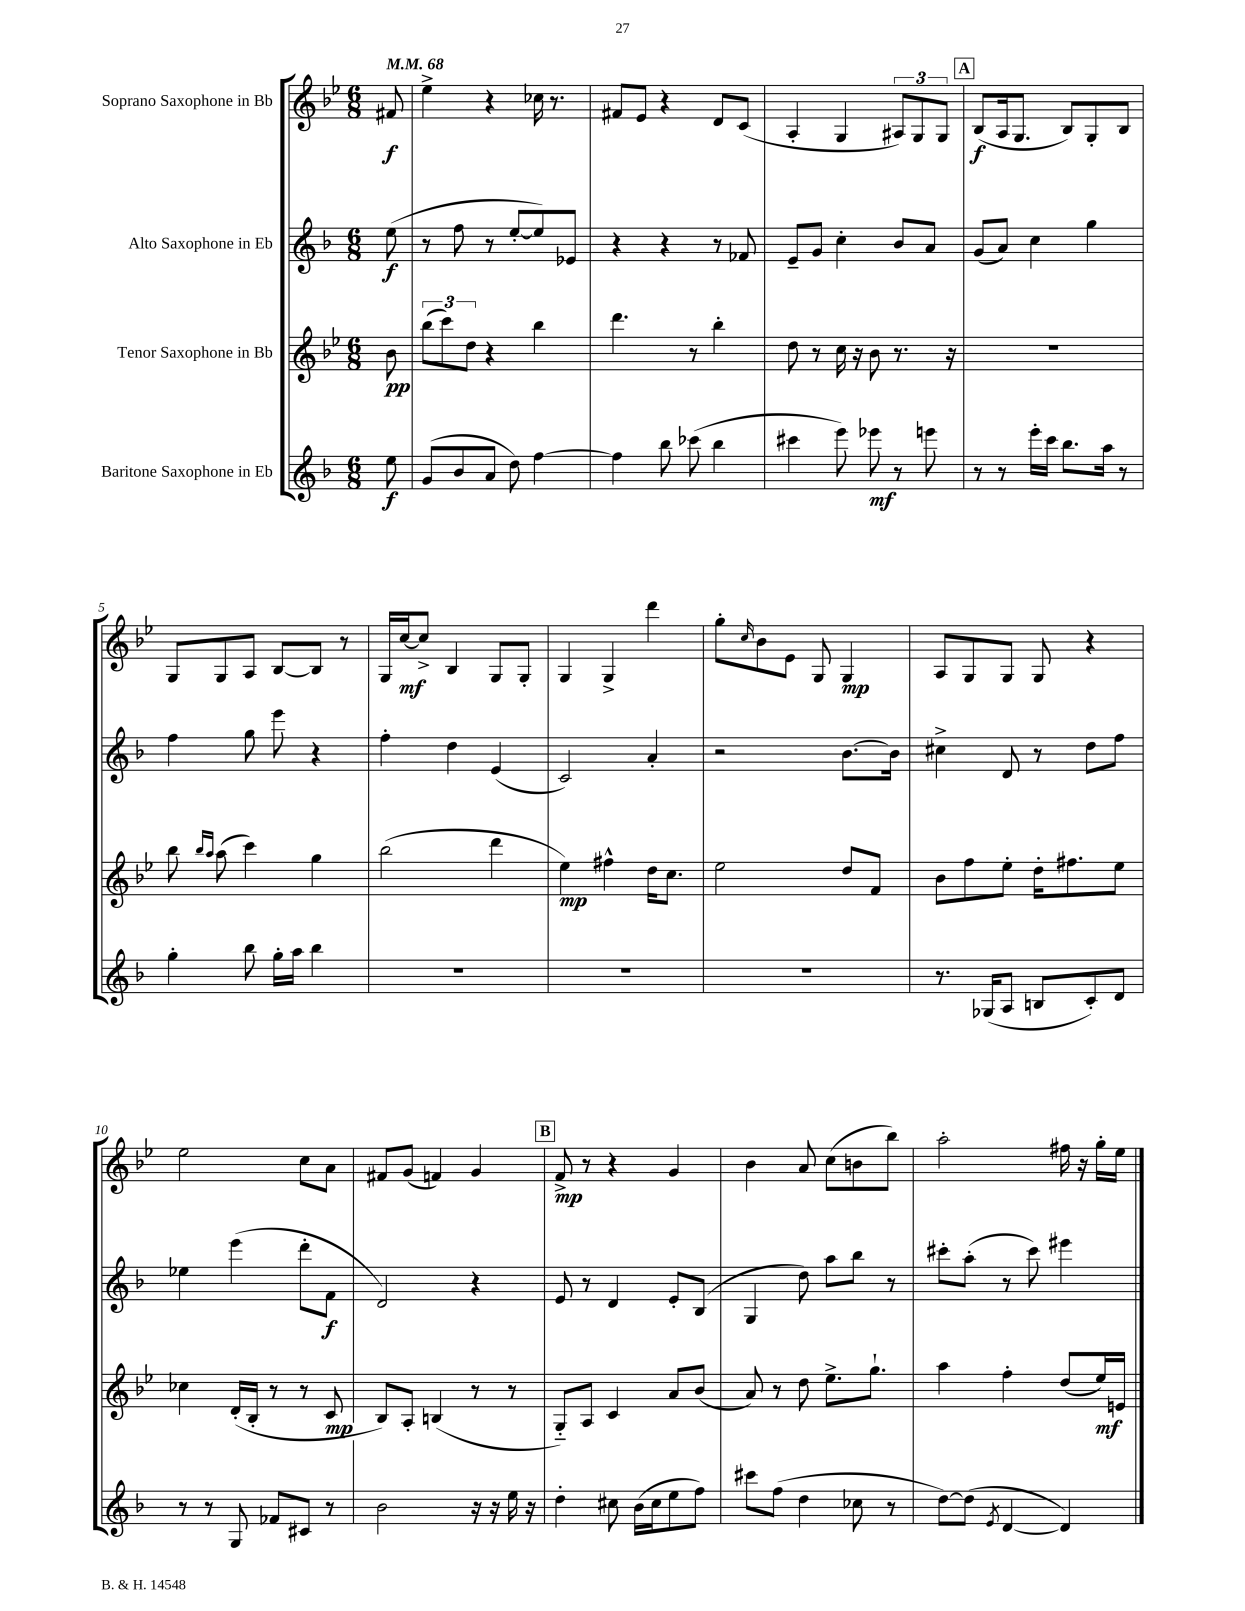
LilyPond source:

<<
\new StaffGroup <<
\new Staff = "s0" \with { instrumentName = "Soprano Saxophone in Bb" } {
    \clef treble \key bes \major \numericTimeSignature \time 6/8 \partial 8 \tempo 4 = 68
    fis'8\f |
    ees''4-> r4 ces''16 r8. |
    fis'8 ees'8 r4 d'8 c'8( |
    a4-. g4 \tuplet 3/2 { ais8) g8 g8 } |
    \mark \markup { \box "A" } bes8\f( a16 g8. bes8) g8-. bes8 |
    g8 g8 a8 bes8~ bes8 r8 |
    g16 c''16~\mf c''8-> bes4 g8 g8-. |
    g4 g4-> d'''4 |
    g''8-. \grace { c''16 } bes'8 ees'8 g8 g4\mp |
    a8 g8 g8 g8 r4 |
    ees''2 c''8 a'8 |
    fis'8 g'8( f'4) g'4 |
    \mark \markup { \box "B" } f'8->\mp r8 r4 g'4 |
    bes'4 a'8 c''8( b'8 bes''8) |
    a''2-. fis''16 r16 g''16-. ees''16 \bar "|." |
}
\new Staff = "s1" \with { instrumentName = "Alto Saxophone in Eb" } {
    \clef treble \key f \major \numericTimeSignature \time 6/8 \partial 8
    e''8\f( |
    r8 f''8 r8 e''8~-. e''8) ees'8 |
    r4 r4 r8 fes'8 |
    e'8-- g'8 c''4-. bes'8 a'8 |
    \mark \markup { \box "A" } g'8( a'8) c''4 g''4 |
    f''4 g''8 e'''8 r4 |
    f''4-. d''4 e'4( |
    c'2) a'4-. |
    r2 bes'8.~ bes'16 |
    cis''4-> d'8 r8 d''8 f''8 |
    ees''4 e'''4( d'''8-. f'8\f |
    d'2) r4 |
    \mark \markup { \box "B" } e'8 r8 d'4 e'8-. bes8( |
    g4 d''8) a''8 bes''8 r8 |
    cis'''8-. a''8-.( r8 cis'''8) eis'''4 \bar "|." |
}
\new Staff = "s2" \with { instrumentName = "Tenor Saxophone in Bb" } {
    \clef treble \key bes \major \numericTimeSignature \time 6/8 \partial 8
    bes'8\pp |
    \tuplet 3/2 { bes''8( c'''8) d''8 } r4 bes''4 |
    d'''4. r8 bes''4-. |
    d''8 r8 c''16 r16 bes'8 r8. r16 |
    \mark \markup { \box "A" } R2. |
    bes''8 \grace { bes''16 a''16 } a''8( c'''4) g''4 |
    bes''2( d'''4 |
    ees''4\mp) fis''4-^ d''16 c''8. |
    ees''2 d''8 f'8 |
    bes'8 f''8 ees''8-. d''16-. fis''8. ees''8 |
    ces''4 d'16-.( bes16-. r8 r8 c'8\mp |
    bes8) a8-. b4( r8 r8 |
    \mark \markup { \box "B" } g8-_) a8 c'4 a'8 bes'8( |
    a'8) r8 d''8 ees''8.-> g''8.-! |
    a''4 f''4-. d''8( ees''16\mf) e'16 \bar "|." |
}
\new Staff = "s3" \with { instrumentName = "Baritone Saxophone in Eb" } {
    \clef treble \key f \major \numericTimeSignature \time 6/8 \partial 8
    e''8\f |
    g'8( bes'8 a'8 d''8) f''4~ |
    f''4 bes''8 ces'''8( bes''4 |
    cis'''4 e'''8) ees'''8\mf r8 e'''8 |
    \mark \markup { \box "A" } r8 r8 e'''16-. c'''16 bes''8. a''16 r8 |
    g''4-. bes''8 g''16-. a''16 bes''4 |
    R2. |
    R2. |
    R2. |
    r8. ges16( a8 b8 c'8-.) d'8 |
    r8 r8 g8 fes'8 cis'8 r8 |
    bes'2 r16 r16 e''16 r16 |
    \mark \markup { \box "B" } d''4-. cis''8 bes'16( cis''16 e''8 f''8) |
    cis'''8 f''8( d''4 ces''8 r8 |
    d''8~) d''8( \acciaccatura { e'8 } d'4~ d'4) \bar "|." |
}
>>
>>
